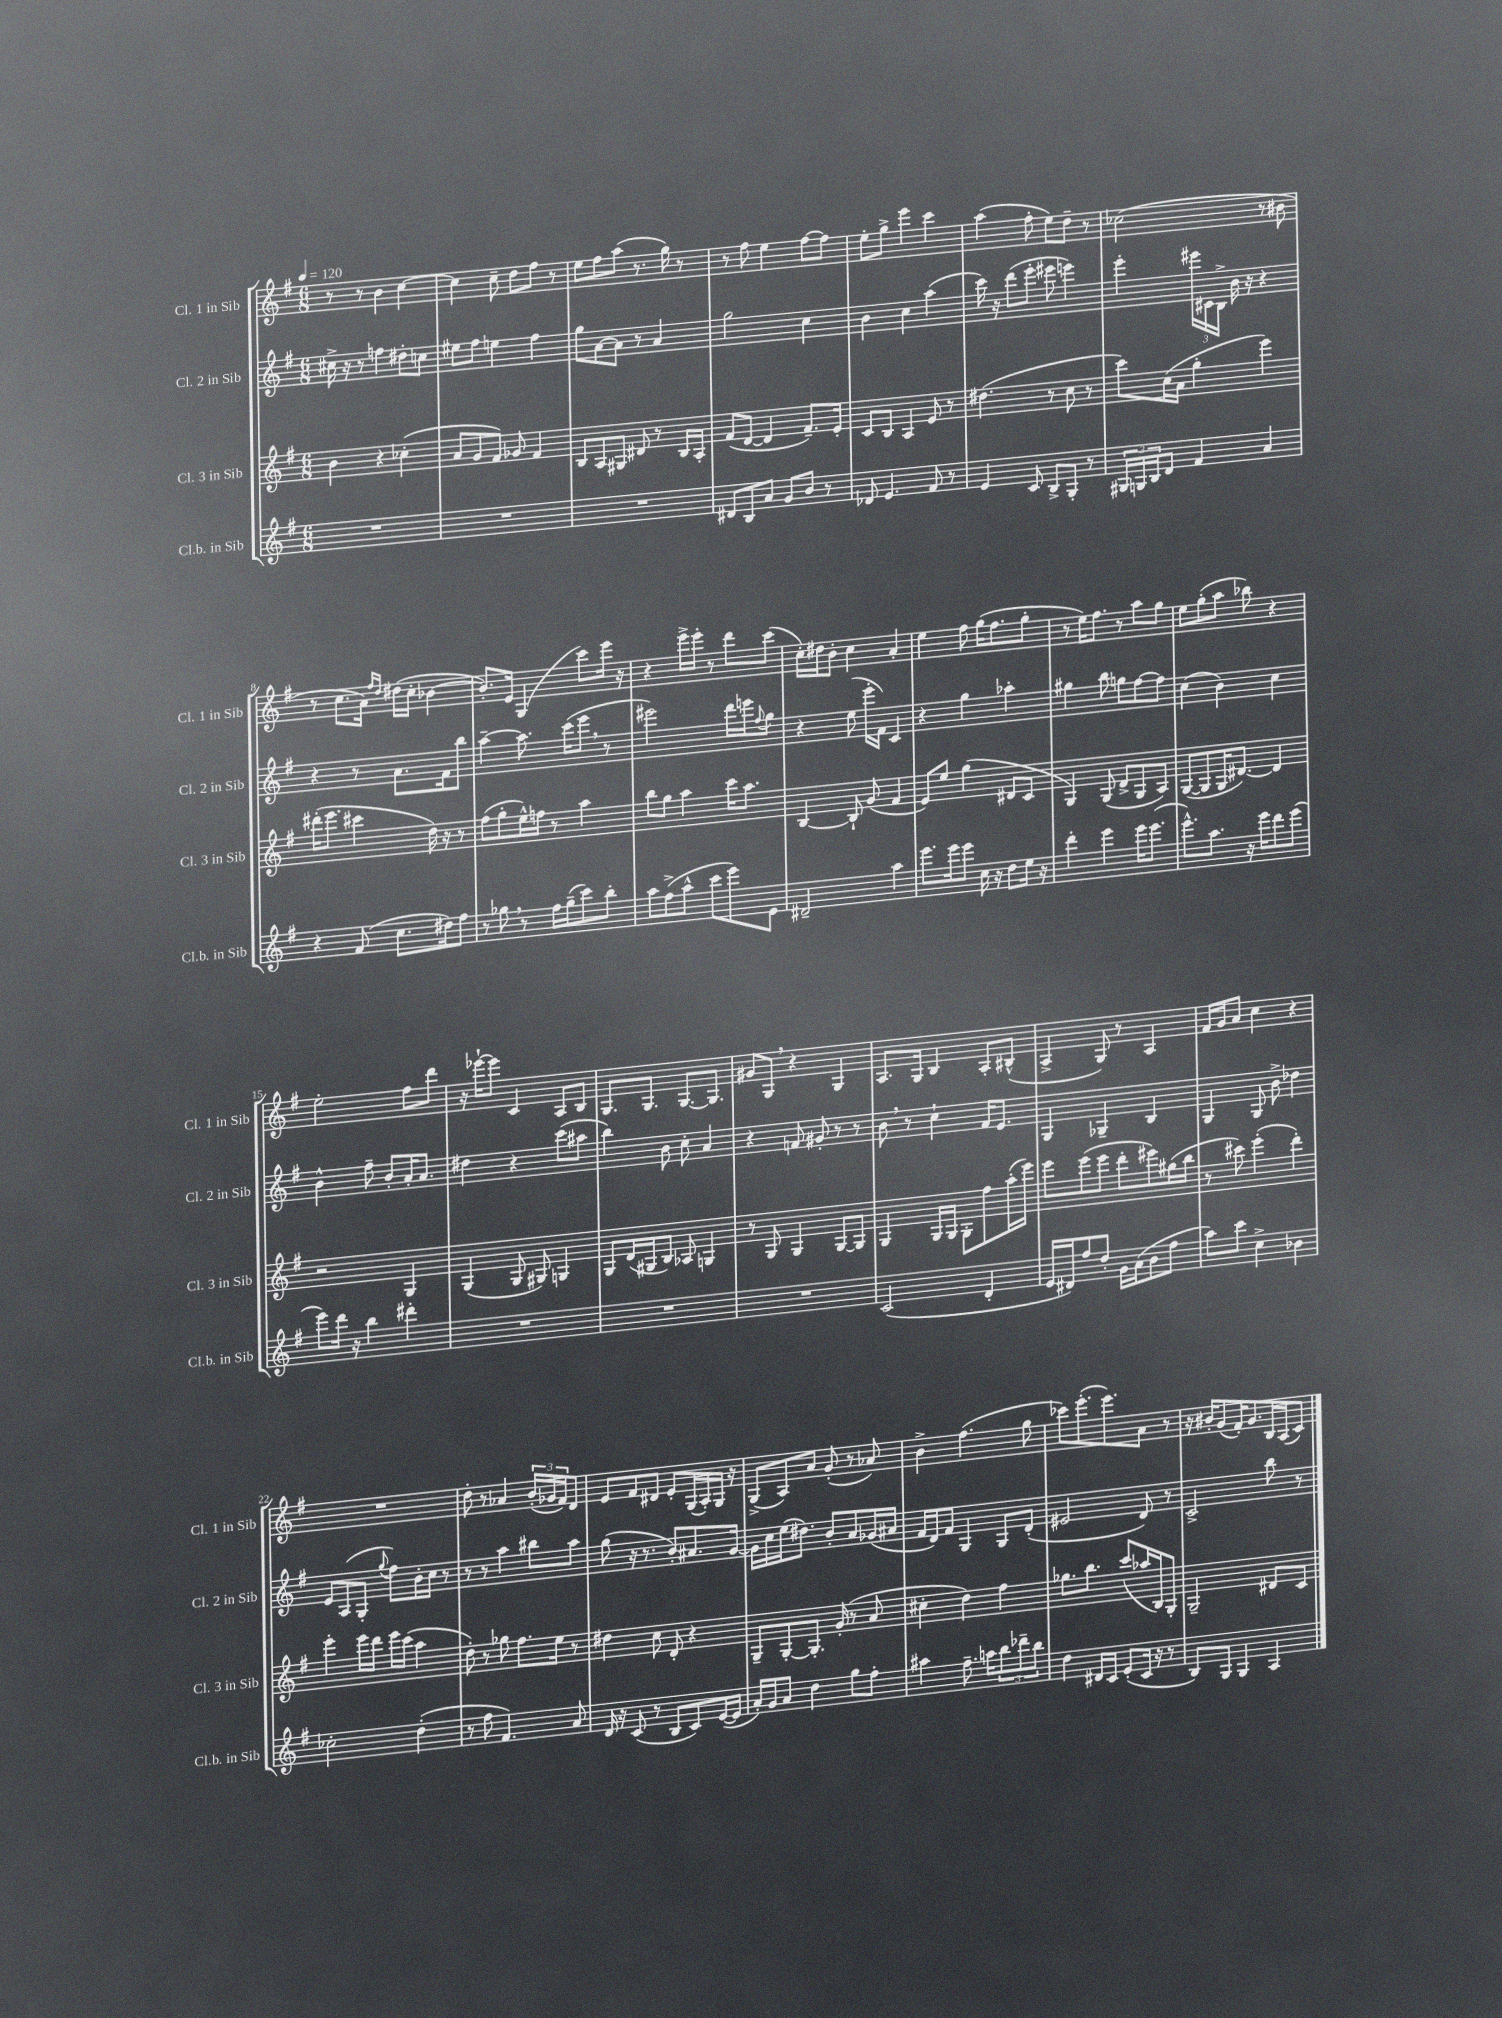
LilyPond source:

<<
\new StaffGroup <<
\new Staff = "s0" \with { instrumentName = "Cl. 1 in Sib" shortInstrumentName = "Cl. 1 in Sib" } {
    \clef treble \key g \major \numericTimeSignature \time 6/8 \tempo 4 = 120
    r8 r8 b'4 c''4~ |
    c''4 c''8-- d''8 fis''8 r8 |
    e''8 fis''8 a''8( r8. g''16) r8 |
    r8 fis''8 e''4 fis''8~ fis''8 |
    e''8-. g''8-> e'''4 c'''4 |
    a''4( fis''8-. e''8) d''8-- r8 |
    ces''2( r8 bis'8 |
    r8 c''8. a'16) \grace { fis''16 d''16 } dis''16( c''16-. bes'4~ |
    bes'8.-.) e'16 g4( c'''8) e'''16 r16 |
    r4 e'''16-> e'''16-. r8 d'''8 c'''8( |
    c''16-.) dis''16 b'8-. c''4 a'4-. |
    e''4 fis''8 g''16( fis''8. g''8-. |
    r8 e''16) fis''8. r8 a''8 g''8 |
    e''8 g''8-.( a''8 bes''8) r4 |
    e''2-. fis''8 d'''8 |
    r16 ees'''16~-! ees'''8 c'4 a8 b8 |
    g8. g8. g8.~ g8. |
    gis'8 g8 \breathe r4 g4 |
    a8. g16 b4 a8-. bis8-^( |
    a4-> g8) r8 a4 |
    fis'16 g'16 a'8 c''4 r4 |
    R2. |
    d''8-. r8 aes'4 \tuplet 3/2 { b'16-.( ges'16 fis'16) } d'8 |
    e'8 fis'8 dis'8 e'8-. g16( a16-.) g16 r16 |
    g8->( a8) a'8 g'8-.( r8 aes'8) |
    b'4-> fis''4.( g''8 |
    ces'''8) e'''8.-.( e'''8.) a'8 r8 |
    r16 bis'16-. g'8( fis'16-.) g'8. b16 a16( c'8) \bar "|." |
}
\new Staff = "s1" \with { instrumentName = "Cl. 2 in Sib" shortInstrumentName = "Cl. 2 in Sib" } {
    \clef treble \key g \major \numericTimeSignature \time 6/8
    cis''16-> r16 r8 f''4 dis''8-. c''8 |
    eis''8 fis''8 e''4 fis''4 |
    g''8 a'8~ a'8 r8 a'4 |
    g''2 c''4 |
    b'4 c''4 a''4( |
    c'''16) r16 d'''8( e'''8-. eis'''8 e'''4) |
    e'''4-. \tuplet 3/2 { eis'''16 cis'16 b16-> } b'16 r16 r4 |
    r4 r8 a'8. fis'16 b''8 |
    a''4~-- a''8. c'''16( e'''8 \breathe r8 |
    eis'''2) d'''16 e'''16 \appoggiatura { fis''8 } g''8 |
    r4 e''8( e'''16-. fis'16) c'4 |
    r4 g''4 aes''4-. |
    gis''4 b''8 g''8 fis''8~ fis''8 |
    c''4( b'4) c''4 |
    b'4-^ fis''8-- b'8-. a'16-. a'8. |
    dis''4 r4 c'''8( ais''8 |
    b''4) b'8 c''8-. a'4 |
    r4 f'8 gis'8-. r8 r8 |
    b'8 \breathe r8 c''4-! fis'16 e'8. |
    g4 ges4-- b4 |
    g4 g8 b'8-> des''4 |
    e'8 a8( g8-. \appoggiatura { g''8 } fis''8) b'16-. c''16 r8 |
    r8 r8 a''4 bis''8 a''8 |
    g''8( r16 r8. b'8-.) ais'8. g'16~ |
    g'16 c''16 e''16( dis''8.) b'8-. a'8 ges'16( ais'16 |
    fis'16 d'16) fis'8 g4 g8 d'8-.( |
    eis'2 d'8) r8 |
    c'2-> b''8 r8 \bar "|." |
}
\new Staff = "s2" \with { instrumentName = "Cl. 3 in Sib" shortInstrumentName = "Cl. 3 in Sib" } {
    \clef treble \key g \major \numericTimeSignature \time 6/8
    b'4 r4 ces''4-.( |
    a'8 g'8 fis'8) ges'8 fis'4 |
    b8 a8 gis8 dis'8 r8 b16 a16-. |
    fis'8( d'8~ d'4 fis'8.--) e'16-. |
    c'8 b8 a4 e'8 r8 |
    dis''4.( r8 c''8 r8 |
    c'''8) c''16( a'16 g''4-. e'''4) |
    dis'''16-.( e'''8. cis'''4 d''16) r16 r8 |
    fis''8( g''8-. e''16-^) f''16 r8 a''4 |
    b''8 g''8 a''4 c'''16 a''8. |
    b4~ b8-! g'8( fis'4 |
    e'8) e''8 g''4( dis'8 c'8 |
    g4) g8( d'8-> g8 a8) |
    g8~( g8 g16 dis'8.~) dis'4 |
    r2 g4 |
    g4( g8 gis8) g4 |
    g8 d'16( gis16 b8) aes8 g4 |
    r8 g8 g4 g8~ g8 |
    g4 g16 g16 g8-. fis''8 a''16-.( e'''16) |
    e'''8 e'''8( e'''8 d'''8-. eis'''8) gis''16( b''16 |
    r8 cis'''8) e'''4-.( d'''4-.) |
    e'''4-. e'''16 d'''16 e'''16 c'''16( a''4 |
    d''8-.) r8 ges''8 fis''8. e''16 r8 |
    dis''4 c''8 d'8-. r4 |
    g8-- g8~-. g8.-. g'16-.( r8 a'8 |
    cis''4-. d''4) fis''4 |
    ges''8. b''8. c'''8( aes''16 b16) g8-. |
    g2-- dis'8 c'8 \bar "|." |
}
\new Staff = "s3" \with { instrumentName = "Cl.b. in Sib" shortInstrumentName = "Cl.b. in Sib" } {
    \clef treble \key g \major \numericTimeSignature \time 6/8
    R2. |
    R2. |
    R2. |
    dis'8 b8 a'8 g'8 b'8 r8 |
    des'8 e'4. fis'8 r8 |
    e'4 c'8 b8-> g8-. r8 |
    \tuplet 3/2 { gis16 g16 b16 } d'8 fis'4 a'4 |
    r4 fis'8( c''8. dis''16) fis''8 |
    r8 ges''8 \breathe r8 fis''16 ges''16--( c'''8) b''8-. |
    a''8 fis''8->( a''8-^ c'''8 e'''8) e'8 |
    dis'2-- a''4 |
    e'''8. e'''16 e'''8 c''16 r16 d''8 e''16 r16 |
    d'''4-. e'''4 e'''16 e'''8.( |
    e'''8.-^) a''8. r16 e'''16 d'''8 e'''8( |
    e'''8) d'''16 r16 b''4 dis'''4-. |
    R2. |
    R2. |
    R2. |
    c'2( d'4-. |
    e'16 dis'16) fis''8 d''8-. g'16 a'16( b'8 fis''8 |
    a''8) c'''8 c''4-> bes'4 |
    ces''2-. d''4-.( |
    r8 fis''8 fis'4.) a'8 |
    d'16 r16 c'8( r8 b8 c'8) e'16~( e'16 |
    a'16-.) g'16 a'8 d''4 g''8 fis''8-. |
    ais''4 fis''8.-- a''16 \tuplet 3/2 { b''8 des'''8-- b''8 } |
    d''4 dis'16 c'16 e'8-.( c'16 r16 r8 |
    b8) g8 g4 a4 \bar "|." |
}
>>
>>
